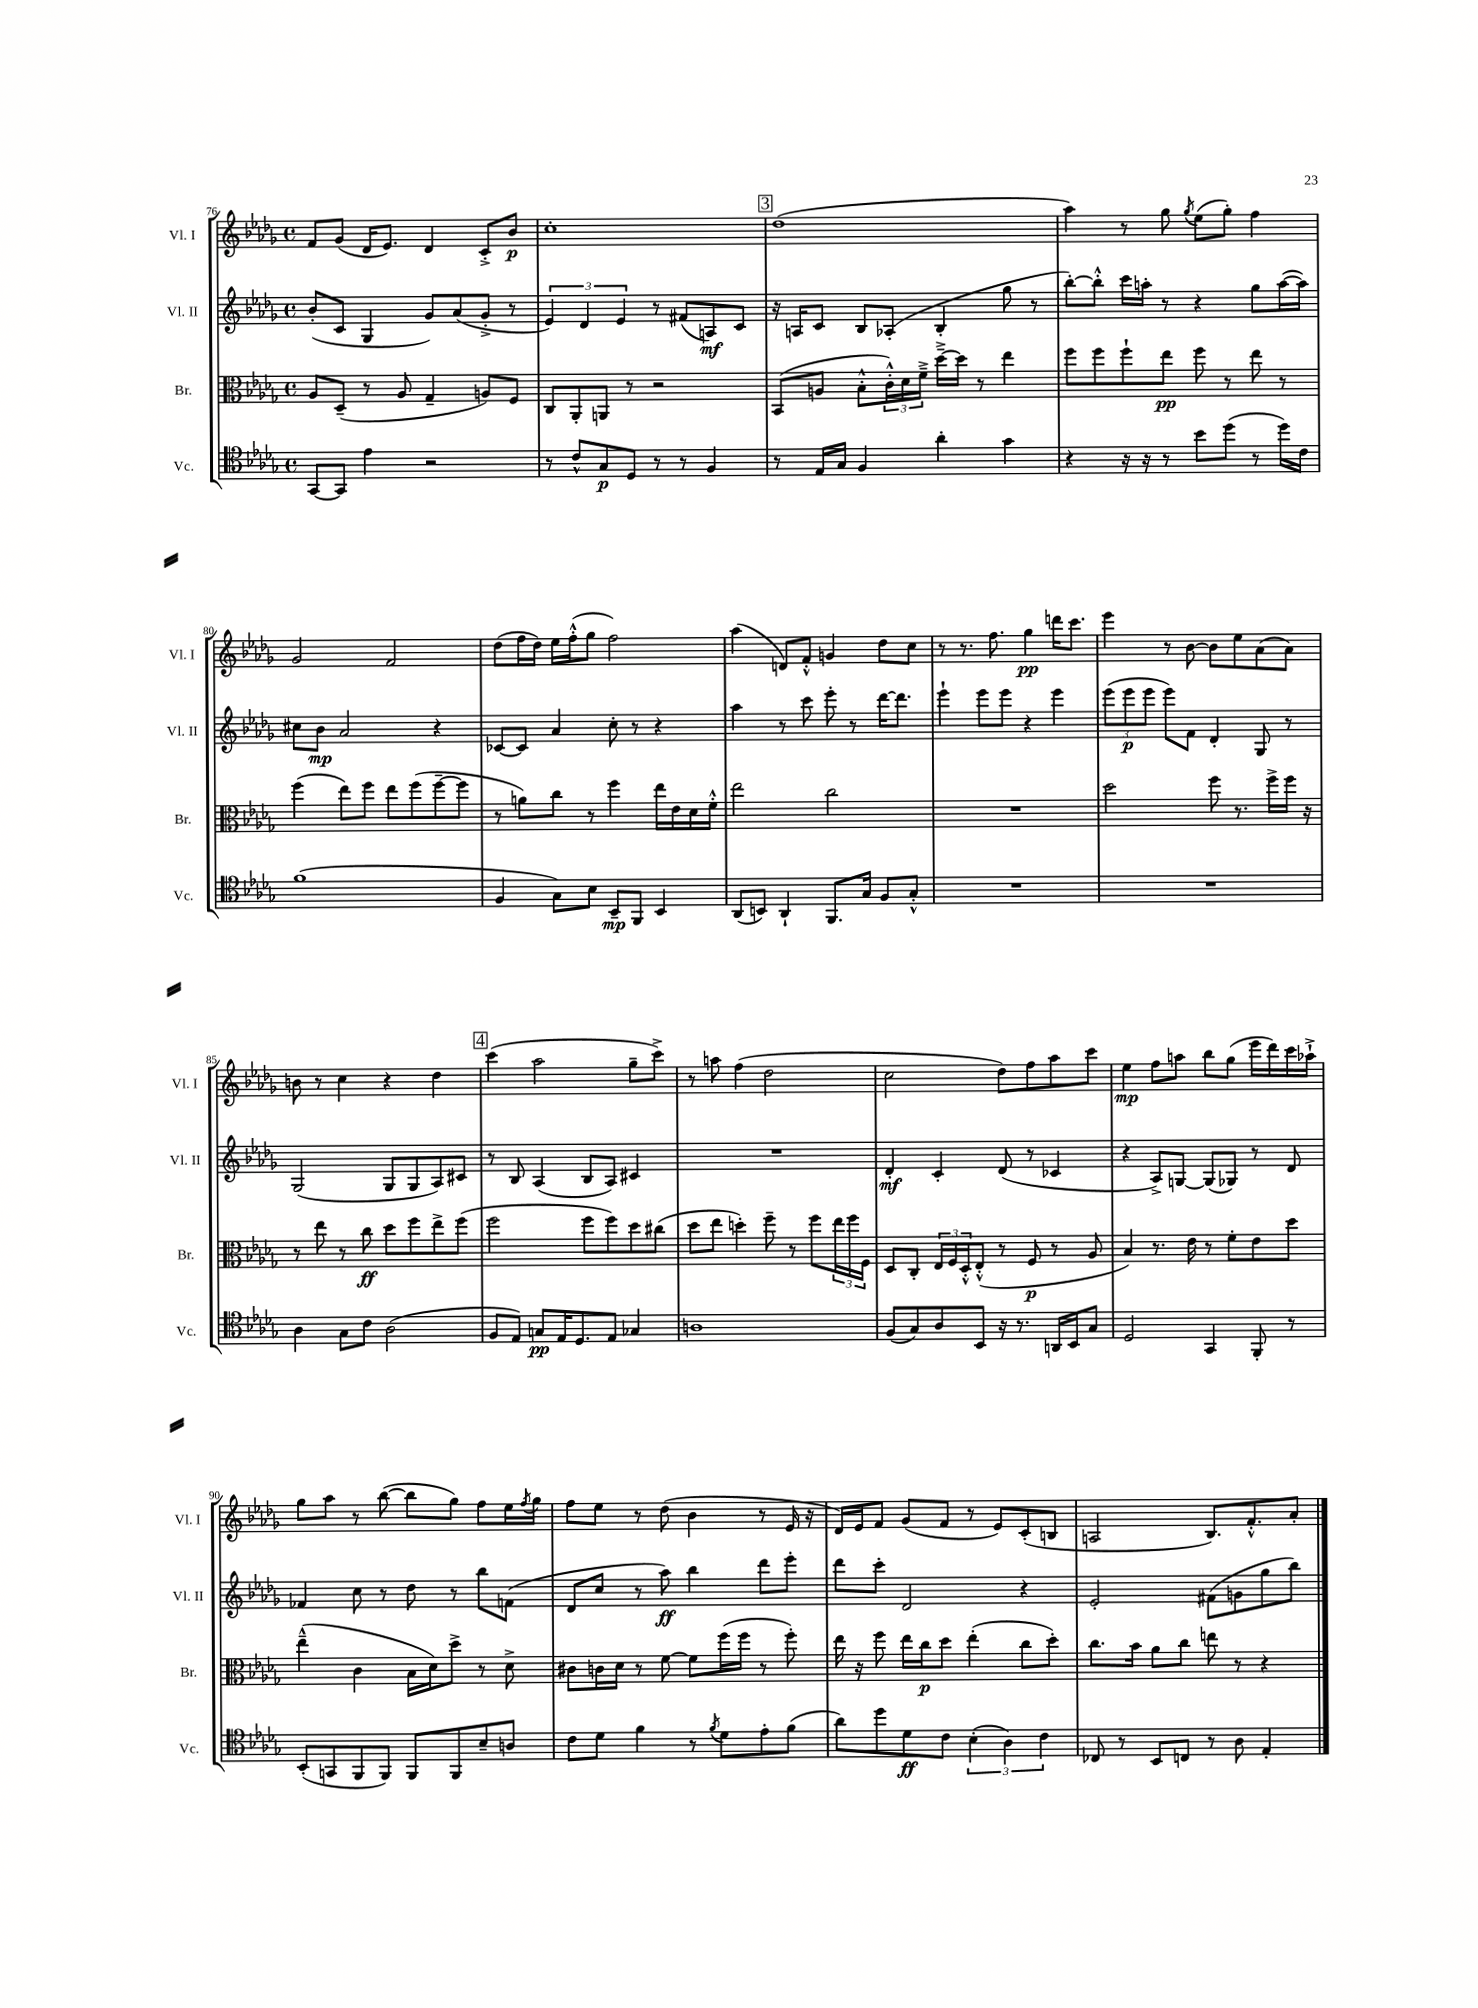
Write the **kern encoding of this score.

**kern	**kern	**kern	**kern
*staff4	*staff3	*staff2	*staff1
*clefC4	*clefC3	*clefG2	*clefG2
*k[b-e-a-d-g-]	*k[b-e-a-d-g-]	*k[b-e-a-d-g-]	*k[b-e-a-d-g-]
*M4/4	*M4/4	*M4/4	*M4/4
*met(c)	*met(c)	*met(c)	*met(c)
[8GG-/L	8A-/L	(8b-'/L	8f/L
8GG-/]J	(8D-~/J	8c/J	(8g-/J
4e-\	8r	4G-/	16d-/LK
.	.	.	8.e-/J)
.	8A-/	.	.
2r	4G-~/	8g-/L)	4d-/
.	.	(8a-/	.
.	8A/L)	8g-'^/J	8c'^/L
.	8F/J	8r	8b-/J
=	=	=	=
8r	8C/L	6e-/)	1cc'
8c^^/L	8AA-'/	.	.
.	.	6d-/	.
8G-/	8AA/J	.	.
.	.	6e-/	.
8D-/J	8r	.	.
8r	2r	8r	.
8r	.	(8f#/L	.
4F/	.	8A/)	.
.	.	8c/J	.
=	=	=	=
8r	(8BB-/L	16r	(1dd-
.	.	16A/LK	.
16E-/LL	8A/J	8c/J	.
16G-/JJ	.	.	.
4F/	8B-'^^\L	8B-/L	.
.	24c'^^\L)	(8A-'/J	.
.	24d-\	.	.
.	24f~^\JJ	.	.
4a-'\	[16dd-~^\LL	4B-'/	.
.	16dd-\]JJ	.	.
.	8r	.	.
4g-\	4ee-\	8gg-\	.
.	.	8r	.
=	=	=	=
4r	8ff\L	[8bb-'\L)	4aa-\)
.	8ff\	8bb-'^^\]J	.
16r	8ff`\	16ccc\LL	8r
16r	.	16aa'\JJ	.
8r	8ee-\J	8r	8gg-\
.	.	.	8qgg-/
8b-\L	8ff\	4r	(8ee-\L
(8dd-\J	8r	.	8gg-'\J)
8r	8ee-\	8gg-\L	4ff\
16dd-\LL)	8r	([16aa\L	.
16c\JJ	.	16aa\]JJ)	.
=	=	=	=
(1f	(4ff\	8cc#\L	2g-/
.	.	8b-\J	.
.	8ee-\L)	2a-/	.
.	8ff\J	.	.
.	8ee-\L	.	2f/
.	(8ff\	.	.
.	[8ff~\	4r	.
.	8ff\]J	.	.
=	=	=	=
4F/	8r	[8c-/L	(8dd-\L
.	8a\L)	8c-/]J	16ff\L
.	.	.	16dd-\JJ)
8G-\L)	8cc\J	4a-/	16ee-\LL
.	.	.	(16ff'^^\J
8B-\J	8r	.	8gg-\J
8BB-~/L	4ff\	8cc'\	2ff\)
8FF/J	.	8r	.
4BB-/	16ee-\LL	4r	.
.	16e-\	.	.
.	16d-\	.	.
.	16f'^^\JJ	.	.
=	=	=	=
(8AA-/L	2ee-\	4aa-\	(4aa-\
8BB/J)	.	.	.
4AA-`/	.	8r	8d/L)
.	.	8ccc\	8f'^^/J
8.FF/L	2cc\	8eee-'\	4g/
.	.	8r	.
16G-/Jk	.	.	.
8F/L	.	[16ddd-\LK	8dd-\L
.	.	8.ddd-\]J	.
8G-'^^/J	.	.	8cc\J
=	=	=	=
1r	1r	4eee-`\	8r
.	.	.	8.r
.	.	8eee-\L	.
.	.	.	8.ff\
.	.	8eee-\J	.
.	.	4r	4gg-\
.	.	4eee-\	16ddd\LK
.	.	.	8.ccc\J
=	=	=	=
1r	2dd-\	(12eee-\L	4eee-\
.	.	12eee-\	.
.	.	12eee-\J	.
.	.	8eee-\L)	8r
.	.	8f\J	[8b-\
.	8ff\	4d-'/	8b-\]L
.	8.r	.	8ee-\
.	.	8G-/	(8a-\
.	16ff^\LL	.	.
.	16ff\JJ	8r	8a-\J)
.	16r	.	.
=	=	=	=
4A-\	8r	(2G-/	8b\
.	8ee-\	.	8r
8G-\L	8r	.	4cc\
8c\J	8cc\	.	.
(2A-\	8dd-\L	8G-/L	4r
.	8ff\	8G-/	.
.	8ee-^\	8A-/)	4dd-\
.	(8ff\J	8c#/J	.
=	=	=	=
8F/L	2ff\	8r	(4ccc\
8E-/J)	.	8B-/	.
8G/L	.	(4A-/	2aa-\
16E-/K	.	.	.
8.D-/	.	.	.
.	8ff\L	8B-/L	.
8E-/J	8ff\)	8A-/J)	.
4G-/	8dd-\	4c#/	8gg-~\L
.	(8cc#\J	.	8ccc^\J)
=	=	=	=
1A	8dd-\L	1r	8r
.	8ee-\J	.	8aa\
.	4dd'\)	.	(4ff\
.	8ff~\	.	2dd-\
.	8r	.	.
.	8ff\L	.	.
.	24ee-\L	.	.
.	24ff\	.	.
.	24F\JJ	.	.
=	=	=	=
(8F/L	8D-/L	4d-'/	2cc\
8G-/)	8C'/J	.	.
8A-/	24E-/LL	4c'/	.
.	24F/	.	.
.	24D-'^^/J	.	.
8BB-/J	(8E-'^^/J	.	.
16r	8r	(8d-/	8dd-\L)
8.r	.	.	.
.	8F/	8r	8ff\
16AA/LL	8r	4c-/	8aa-\
16BB-/J	.	.	.
8G-/J	8A-/	.	8ccc\J
=	=	=	=
2D-/	4B-/)	4r	4ee-\
.	8.r	8A-^/L)	8ff\L
.	.	[8G/J	8aa\J
.	16e-\	.	.
4GG-/	8r	(8G/]L	8bb-\L
.	8f'\L	8G-/J)	(8gg-\J
8FF'/	8e-\	8r	16eee-\LL
.	.	.	16ddd-\)
8r	8dd-\J	8d-/	16ccc\
.	.	.	16aa-`^\JJ
=	=	=	=
(8BB-'/L	(4ee-~^^\	4f-/	8gg-\L
8GG/	.	.	8aa-\J
8FF/	4c\	8cc\	8r
8FF/J)	.	8r	([8bb-\
8FF/L	16B-\LL	8dd-\	8bb-\]L
.	16d-\J)	.	.
8FF/	8dd-^\J	8r	8gg-\J)
8B-~/	8r	8bb-\L	8ff\L
8A/J	8d-^\	(8f\J	16ee-\L
.	.	.	8qff/
.	.	.	16gg-\JJ
=	=	=	=
8c\L	8c#\L	8d-/L	8ff\L
8d-\J	16c\L	8cc/J	8ee-\J
.	16d-\JJ	.	.
4f\	8r	8r	8r
.	[8f\	8aa-\)	(8dd-\
8r	8f\]L	4bb-\	4b-\
8qf/	.	.	.
8d-\L	(16ff\L	.	.
.	16ff\JJ	.	.
8e-'\	8r	8ddd-\L	8r
(8f\J	8ff'\)	8eee-'\J	16e-/
.	.	.	16r
=	=	=	=
8a-\L)	16ee-\	8ddd-\L	16d-/LL)
.	16r	.	16e-/J
8dd-\	8ff\	8ccc'\J	8f/J
8d-\	16ee-\LL	2d-/	(8g-/L
.	16cc\J	.	.
8c\J	8dd-\J	.	8f/J
(6B-'\	(4ee-'\	.	8r
.	.	.	8e-/L)
6A-\)	.	.	.
.	8cc\L	4r	(8c'/
6c\	.	.	.
.	8dd-'\J)	.	8B/J
=	=	=	=
8C-/	8.cc\L	2e-'/	2A/
8r	.	.	.
.	16b-\Jk	.	.
8BB-/L	8a-\L	.	.
8C/J	8cc\J	.	.
8r	8ee\	(8f#\L	8.B-/L)
8A-\	8r	8g\	.
.	.	.	8.f'^^/
4E-'/	4r	8gg-\	.
.	.	8bb-\J)	8a-'/J
==	==	==	==
*-	*-	*-	*-
